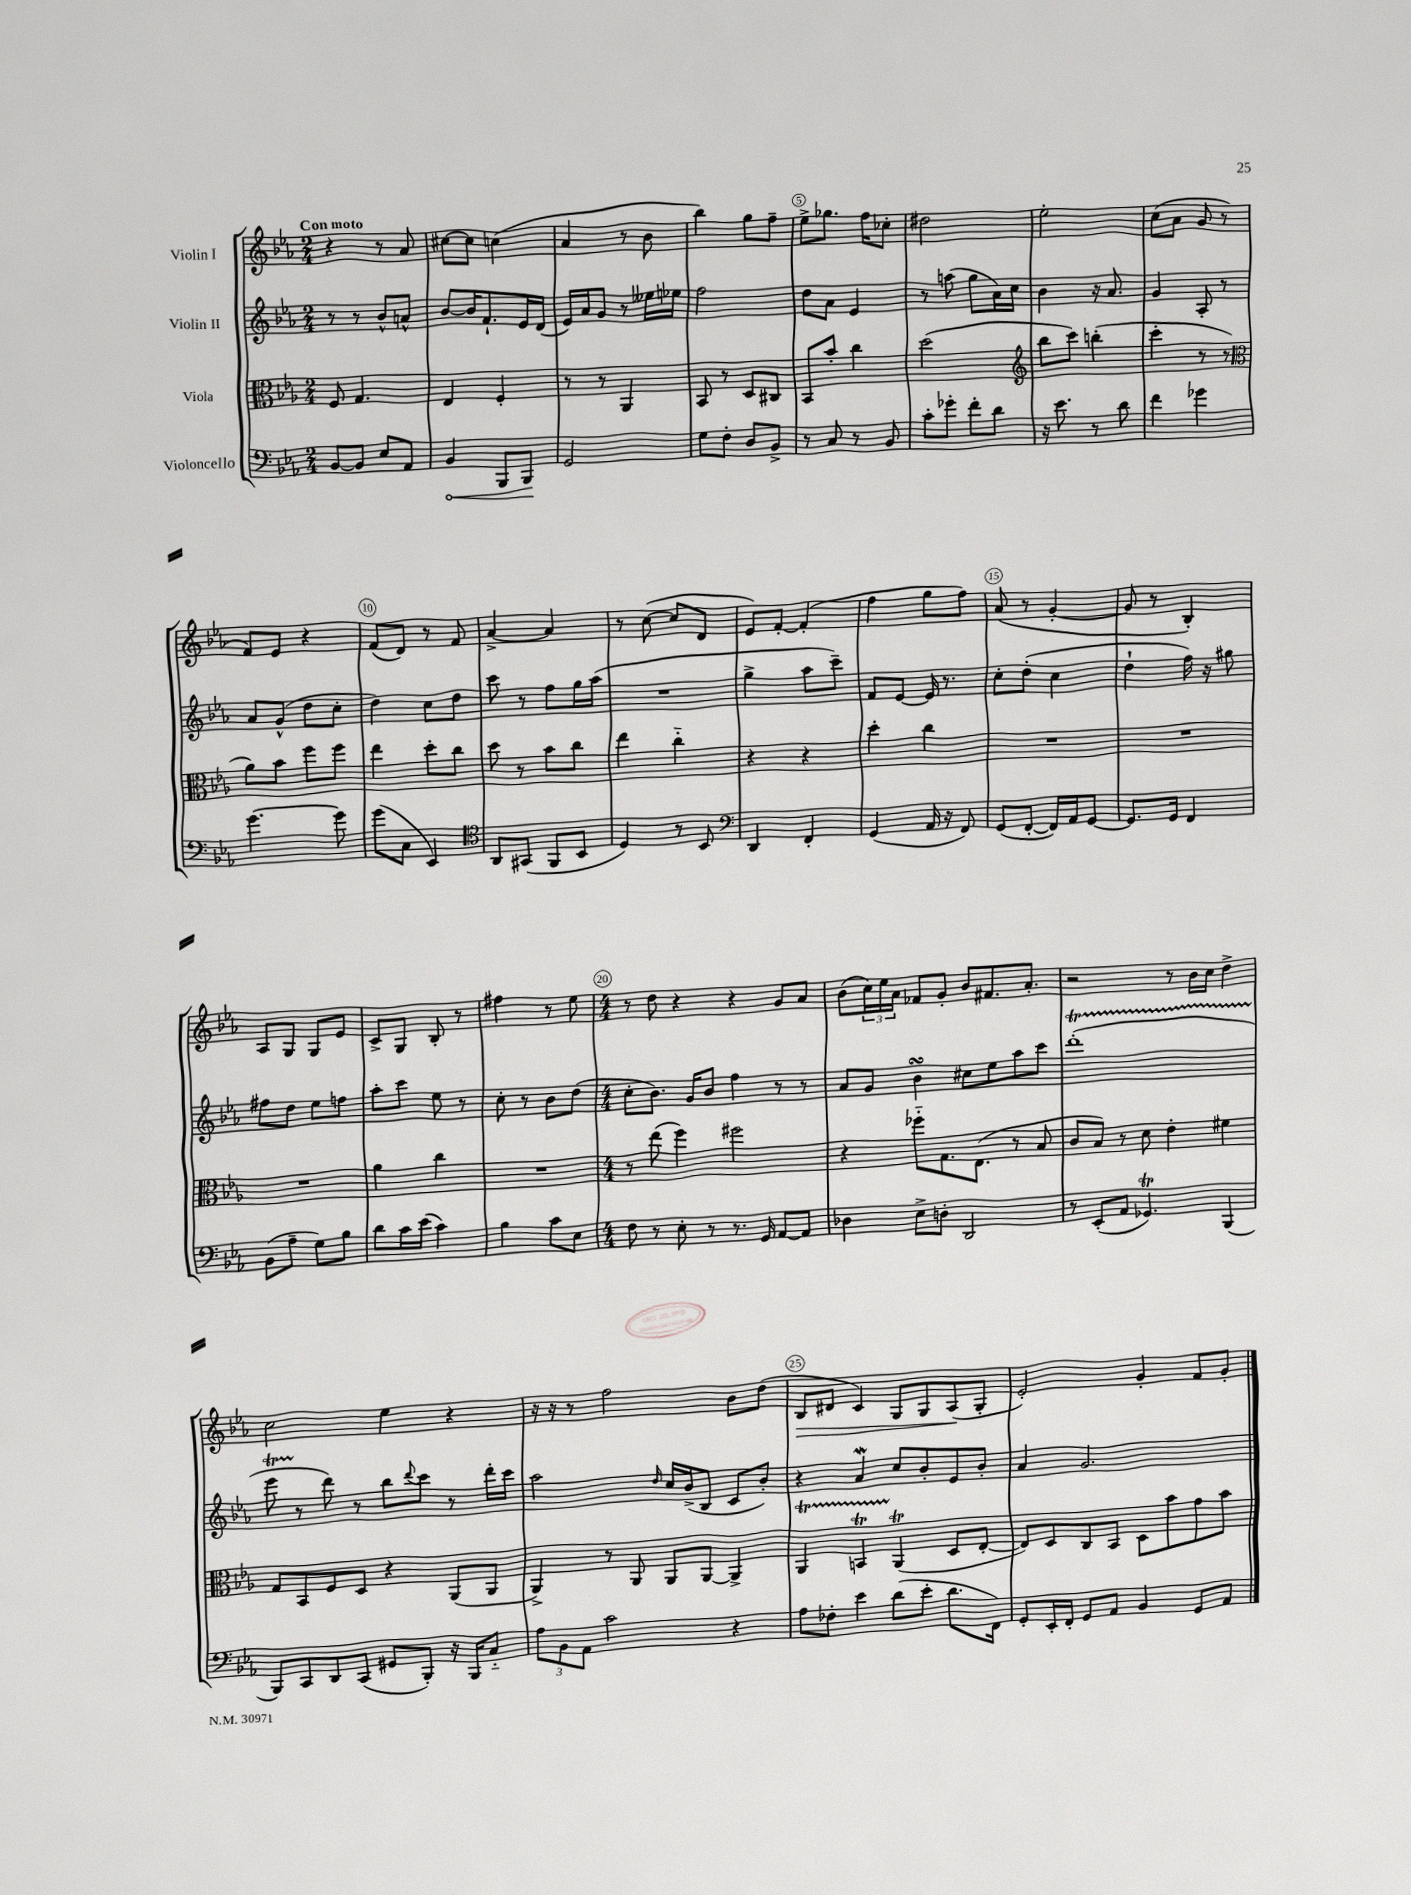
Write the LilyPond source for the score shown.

<<
\new StaffGroup <<
\new Staff = "s0" \with { instrumentName = "Violin I" } {
    \clef treble \key ees \major \numericTimeSignature \time 2/4 \tempo "Con moto"
    r4 r8 aes'8 |
    cis''8~ cis''8 c''4( |
    aes'4 r8 bes'8 |
    bes''4) g''8 f''8-- |
    ees''8-> ges''8. f''16 ces''8-. |
    dis''2 |
    ees''2-. |
    c''8( aes'8 g'8 r8 |
    f'8) ees'8 r4 |
    f'8( d'8) r8 f'8 |
    aes'4~-> aes'4 |
    r8 c''8~( c''8 d'8 |
    ees'8) f'8~-. f'4-.( |
    f''4 g''8 f''8) |
    aes'8( r8 g'4~-. |
    g'8 r8 bes4-.) |
    aes8 g8 g8 ees'8 |
    c'8-> g8 bes8-. r8 |
    fis''4 r8 ees''8 |
    \numericTimeSignature \time 4/4 r8 d''8 r4 r4 g'8 aes'8 |
    bes'8( \tuplet 3/2 { c''16) ees''16 aes'16 } fes'8 g'8-. bes'8 fis'8. aes'8.-. |
    r2 r8 bes'16 c''16 d''4-> |
    c''2 ees''4 r4 |
    r16 r16 r8 f''2 bes'8 d''8( |
    bes8\> dis'8 c'4) g8 g8 aes8\!( g8-. |
    ees'2-.) g'4-. f'8 g'8-. \bar "|." |
}
\new Staff = "s1" \with { instrumentName = "Violin II" } {
    \clef treble \key ees \major \numericTimeSignature \time 2/4
    r8 r8 bes'8-^ a'8-^ |
    bes'8~ bes'16 f'8.-! ees'16 d'16( |
    ees'16) aes'16 g'8 r8 eeses''16 ees''16 |
    f''2 |
    d''8 aes'8 ees'4 |
    r8 a''8( g''8 aes'16) c''16 |
    bes'4 r16 aes'8. |
    g'4 aes8-. r8 |
    aes'8 g'8-^( d''8 c''8-. |
    d''4) c''8 d''8 |
    c'''8 r8 f''8 g''16 aes''16( |
    R2 |
    g''4-> aes''8 c'''8--) |
    f'8 ees'8~ ees'16 r8. |
    c''8-. d''8-.( c''4 |
    d''4-! f''16) r16 gis''8 |
    fis''8 d''8 ees''8 f''8 |
    aes''8-. c'''8 ees''8 r8 |
    c''8-. r8 bes'8 d''8( |
    \numericTimeSignature \time 4/4 c''8-. bes'8.) g'16 bes'8 f''4 r8 r8 |
    aes'8 g'8 bes'4\turn cis''8 ees''8 aes''8 c'''8 |
    d'''1-.\startTrillSpan( |
    ees'''8 r8\stopTrillSpan d'''8) r8 bes''8 \appoggiatura { d'''8 } c'''8 r8 d'''16-. c'''16 |
    aes''2 \grace { d''16 } c''16 bes'16->( bes8 c'8 bes'8-.) |
    r4 aes'4\mordent c''8 bes'8-. ees'8 bes'8-. |
    aes'4 g'2. \bar "|." |
}
\new Staff = "s2" \with { instrumentName = "Viola" } {
    \clef alto \key ees \major \numericTimeSignature \time 2/4
    f8 g4. |
    ees4 f4-. |
    r8 r8 aes,4 |
    bes,8 r8 d8 cis8 |
    bes,8 bes'8-. c''4 |
    d''2( |
    \clef treble bes''8 c'''8) b''4-.( |
    c'''4-. r8 r8 |
    \clef alto aes'8) bes'8 f''8 f''8 |
    ees''4 d''8-. c''8 |
    d''8 r8 bes'8 c''8 |
    ees''4 c''4-_ |
    r4 r4 |
    d''4-. c''4 |
    R2 |
    R2 |
    R2 |
    aes'4 c''4 |
    R2 |
    \numericTimeSignature \time 4/4 r8 ees''8( f''4) fis''2 |
    r4 fes''8-_ g8. ees8.( r8 bes8 |
    c'8 bes8) r8 d'8 ees'4-. fis'4 |
    g8 bes,8 f8 d8 r4 aes,8( aes,8 |
    aes,4->) r8 aes,8 aes,8 aes,8~ aes,4-> |
    aes,4\startTrillSpan b,4\trill aes,4\trill\stopTrillSpan( d8 ees8~-. |
    ees8) d8 c8 bes,8 d8 bes'8 g'8 bes'8 \bar "|." |
}
\new Staff = "s3" \with { instrumentName = "Violoncello" } {
    \clef bass \key ees \major \numericTimeSignature \time 2/4
    bes,8~ bes,8 ees8 aes,8 |
    \once \override Hairpin.circled-tip = ##t bes,4\< bes,,8 bes,,8\! |
    g,2 |
    g8 f8-. d8 bes,8-> |
    r8 c8 r8 bes,8 |
    c'8-. ges'8-. f'8-. d'8 |
    r16 ees'8. r8 d'8 |
    f'4 ges'4 |
    g'4.~ g'8 |
    g'8( c8 ees,4) |
    \clef tenor aes,8 gis,8( f,8 bes,8 |
    d4) r8 bes,8 |
    \clef bass d,4 f,4-. |
    g,4( aes,16 r16 f,8) |
    g,8( f,8~-. f,16) aes,16 g,8~ |
    g,8. g,16 f,4 |
    bes,8( aes8-- g8) bes8 |
    d'8 c'16 ees'16( c'4) |
    bes4 c'8 ees8 |
    \numericTimeSignature \time 4/4 f8 r8 ees8-. r8 r8. g,16 aes,8~ aes,8 |
    des4 ees8-> d8-. d,2 |
    r8 ees,8-.( aes,8 ges,4.\trill) bes,,4( |
    bes,,8) c,8 d,8 c,8( gis,8 bes,,8-.) r16 bes,,16 c8-_ |
    \tuplet 3/2 { aes8 bes,8 aes,8 } c'2 r4 |
    aes8 fes8-. ees'4 d'8( ees'8-. d'8. f,16) |
    g,8-. ees,16-. f,16-. g,8 aes,8 bes,4 g,8 aes,8 \bar "|." |
}
>>
>>
\layout { \context { \Score \override BarNumber.break-visibility = ##(#f #t #t) barNumberVisibility = #(every-nth-bar-number-visible 5) \override BarNumber.stencil = #(make-stencil-circler 0.1 0.3 ly:text-interface::print) } }
